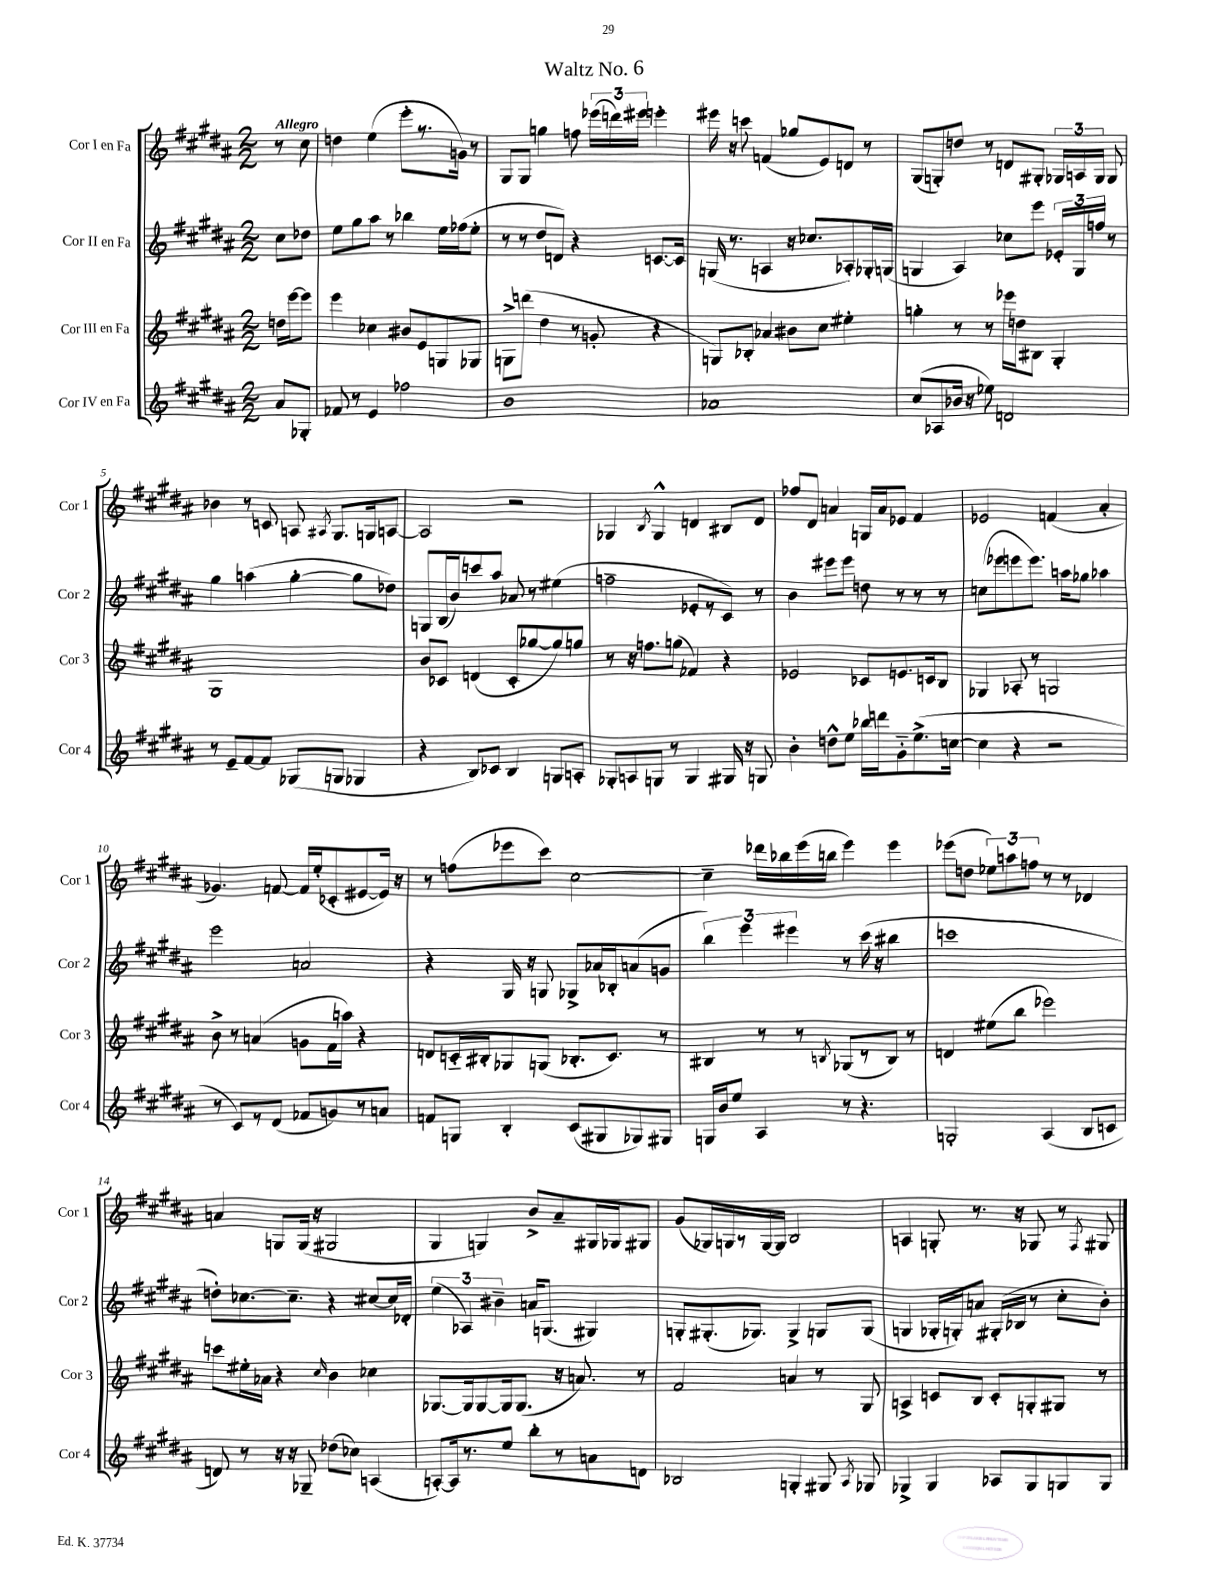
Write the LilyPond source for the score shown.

\header { title = "Waltz No. 6" }
<<
\new StaffGroup <<
\new Staff = "s0" \with { instrumentName = "Cor I en Fa" shortInstrumentName = "Cor 1" } {
    \clef treble \key b \major \numericTimeSignature \time 2/2 \partial 4 \tempo "Allegro"
    \autoBeamOff r8 cis''8 |
    d''4 e''4( e'''8[-. r8. g'16]) r8 |
    gis8[ gis8] g''4 f''8 \tuplet 3/2 { ees'''16[( d'''16) eis'''16] } e'''4-. |
    eis'''16 r16 c'''8 f'4( ges''8[ e'8) d'8] r8 |
    gis8[( g8-.) d''8] r8 d'8[ gis8]-. \tuplet 3/2 { ges16[ a16 ges16] } ges8 |
    bes'4 r8 c'8 a8 \acciaccatura { ais8 } gis8.[ g16 a8]~ |
    a2 r2 |
    ges4 \acciaccatura { b8 } ges4-^ d'4 bis8[ d'8] |
    fes''8[ dis'8] a'4 g16[ a'16 ees'8] fis'4 |
    ees'2 f'4( ais'4-. |
    ges'4.) f'8~ f'16[ e''16-.( ces'8-. eis'8~ eis'16]) r16 |
    r8 f''8[( ees'''8 cis'''8]) cis''2~ |
    cis''4-- des'''16[ bes''16 e'''16( b''16] e'''4) e'''4 |
    ees'''8[( d''8] \tuplet 3/2 { ees''8[) a''8 f''8] } r8 r8 des'4 |
    a'4 g8[ g16]( r16 gis2 |
    gis4 g4) b'8[-> ais'8-- gis16 ges16 gis8] |
    gis'8[( ges16) g16 r8 g16~ g16] b2 |
    a4 g8-. r8. r16 ges8 r8 \acciaccatura { fis8 } gis8 \bar "|." |
}
\new Staff = "s1" \with { instrumentName = "Cor II en Fa" shortInstrumentName = "Cor 2" } {
    \clef treble \key b \major \numericTimeSignature \time 2/2 \partial 4
    \autoBeamOff cis''8[ des''8] |
    e''8[ gis''8 ais''8] r8 bes''4 e''16[ fes''16( e''8]-. |
    r8 r8 dis''8[ d'8]) r4 c'8.[~ c'16] |
    g16( r8. a4 r16 ces''8.[ aes8-.) ges16-. g16]( |
    g4 ais4) ces''8[ e'''8] \tuplet 3/2 { ees'16[-. g16 f''16] } r8 |
    gis''4 a''4( gis''4~-. gis''8[ des''8]) |
    g8[ b16( b'16) c'''8 ais''8] aes'8 r8 eis''4( |
    f''2-- ees'8[-. r8 cis'8]) r8 |
    b'4 eis'''8[ eis'''8] d''8 r8 r8 r8 |
    c''8[( ees'''8 e'''8 e'''8.]) a''16[ ges''8] aes''4 |
    e'''2 a'2 |
    r4 gis16 r16 g8 ges8[-> aes'16 bes16-. a'8( g'8] |
    \tuplet 3/2 { b''4) e'''4 eis'''4 } r8 cis'''16( r16 bis''4 |
    c'''1 |
    d''8[-.) ces''8.~ ces''8.]-- r4 cis''8[~ cis''16 des'16]-. |
    \tuplet 3/2 { e''4( aes4) bis'4-- } a'16[ g8.]( gis4) |
    g8[-. gis8.-.( ges8.]) ges4-> g8[ g8]( |
    g4 ges16[-. g16-.) a'8] gis16[-.( bes16] r8 cis''8[-. b'8]-.) \bar "|." |
}
\new Staff = "s2" \with { instrumentName = "Cor III en Fa" shortInstrumentName = "Cor 3" } {
    \clef treble \key b \major \numericTimeSignature \time 2/2 \partial 4
    \autoBeamOff d''16[ e'''16~ e'''8] |
    e'''4 ces''4 bis'8[ e'8 g8 ges8] |
    g8[-> d'''8]( dis''4 r8 g'8-. r4 |
    g8[) bes8]-. aes'4 bis'8[ cis''8] eis''4-. |
    g''4-. r8 r8 ees'''16[ d''16 bis8] gis4-. |
    gis1 |
    b'8[ ces'8] d'4( ces'8[-. ges''8~ ges''8) g''8] |
    r8 r16 f''8.[ g''8]( fes'4) r4 |
    ees'2 ces'8[ e'8. c'16 b8] |
    ges4 aes8-. r8 g2 |
    b'8-> r8 a'4( g'8[ fis'16 a''16]) r4 |
    d'8[ c'16-_ bis16-. ges8 g8]( bes8.[-. c'8.]) r8 |
    bis4 r8 r8 \acciaccatura { b8 } ges8[( r8 b8]) r8 |
    d'4 eis''8[( b''8] ees'''2) |
    c'''8[ eis''16-. aes'16] r4 \grace { cis''16 } b'4 ces''4 |
    ges8.[~ ges16 ges8~ ges16 ges8.]( r16 a'8.) r8 |
    fis'2 a'4 r8 gis8 |
    a4-> c'8[ b8] c'8[-. g8-. gis8] r8 \bar "|." |
}
\new Staff = "s3" \with { instrumentName = "Cor IV en Fa" shortInstrumentName = "Cor 4" } {
    \clef treble \key b \major \numericTimeSignature \time 2/2 \partial 4
    \autoBeamOff ais'8[ ges8]-. |
    fes'8 r8 e'4 fes''2 |
    b'1 |
    aes'1 |
    cis''8[( aes8 bes'16] r16 ees''8) d'2 |
    r8 e'8[-- fis'8~ fis'8] ges8[( g8] ges4 |
    r4 b8[) ces'8] b4 g8[ a8]-. |
    ges8[-. a8 g8] r8 g4 gis16 r16 g8 |
    b'4-. d''8[-^ e''8] bes''16[ d'''16 gis'8-_ e''8.->( c''16]~ |
    c''4 r4 r2 |
    r8 cis'8[) r8 dis'8]( fes'8[ g'8) r8 a'8] |
    f'8[ g8] b4-. cis'8[( gis8 ges8) gis8] |
    g16[ b'16 e''8] ais4 r8 r4. |
    g2-. ais4( b8[ c'8] |
    d'8) r8 r16 r16 ges8-- des''8[( ces''8]) a4( |
    a8[~-.) a16 r8. e''8] b''8[-. r8 a'8 d'8] |
    bes2 g4-. gis8 \acciaccatura { ais8 } ges8 |
    ges4-> ges4 aes8[ ges8 g8 g8] \bar "|." |
}
>>
>>
